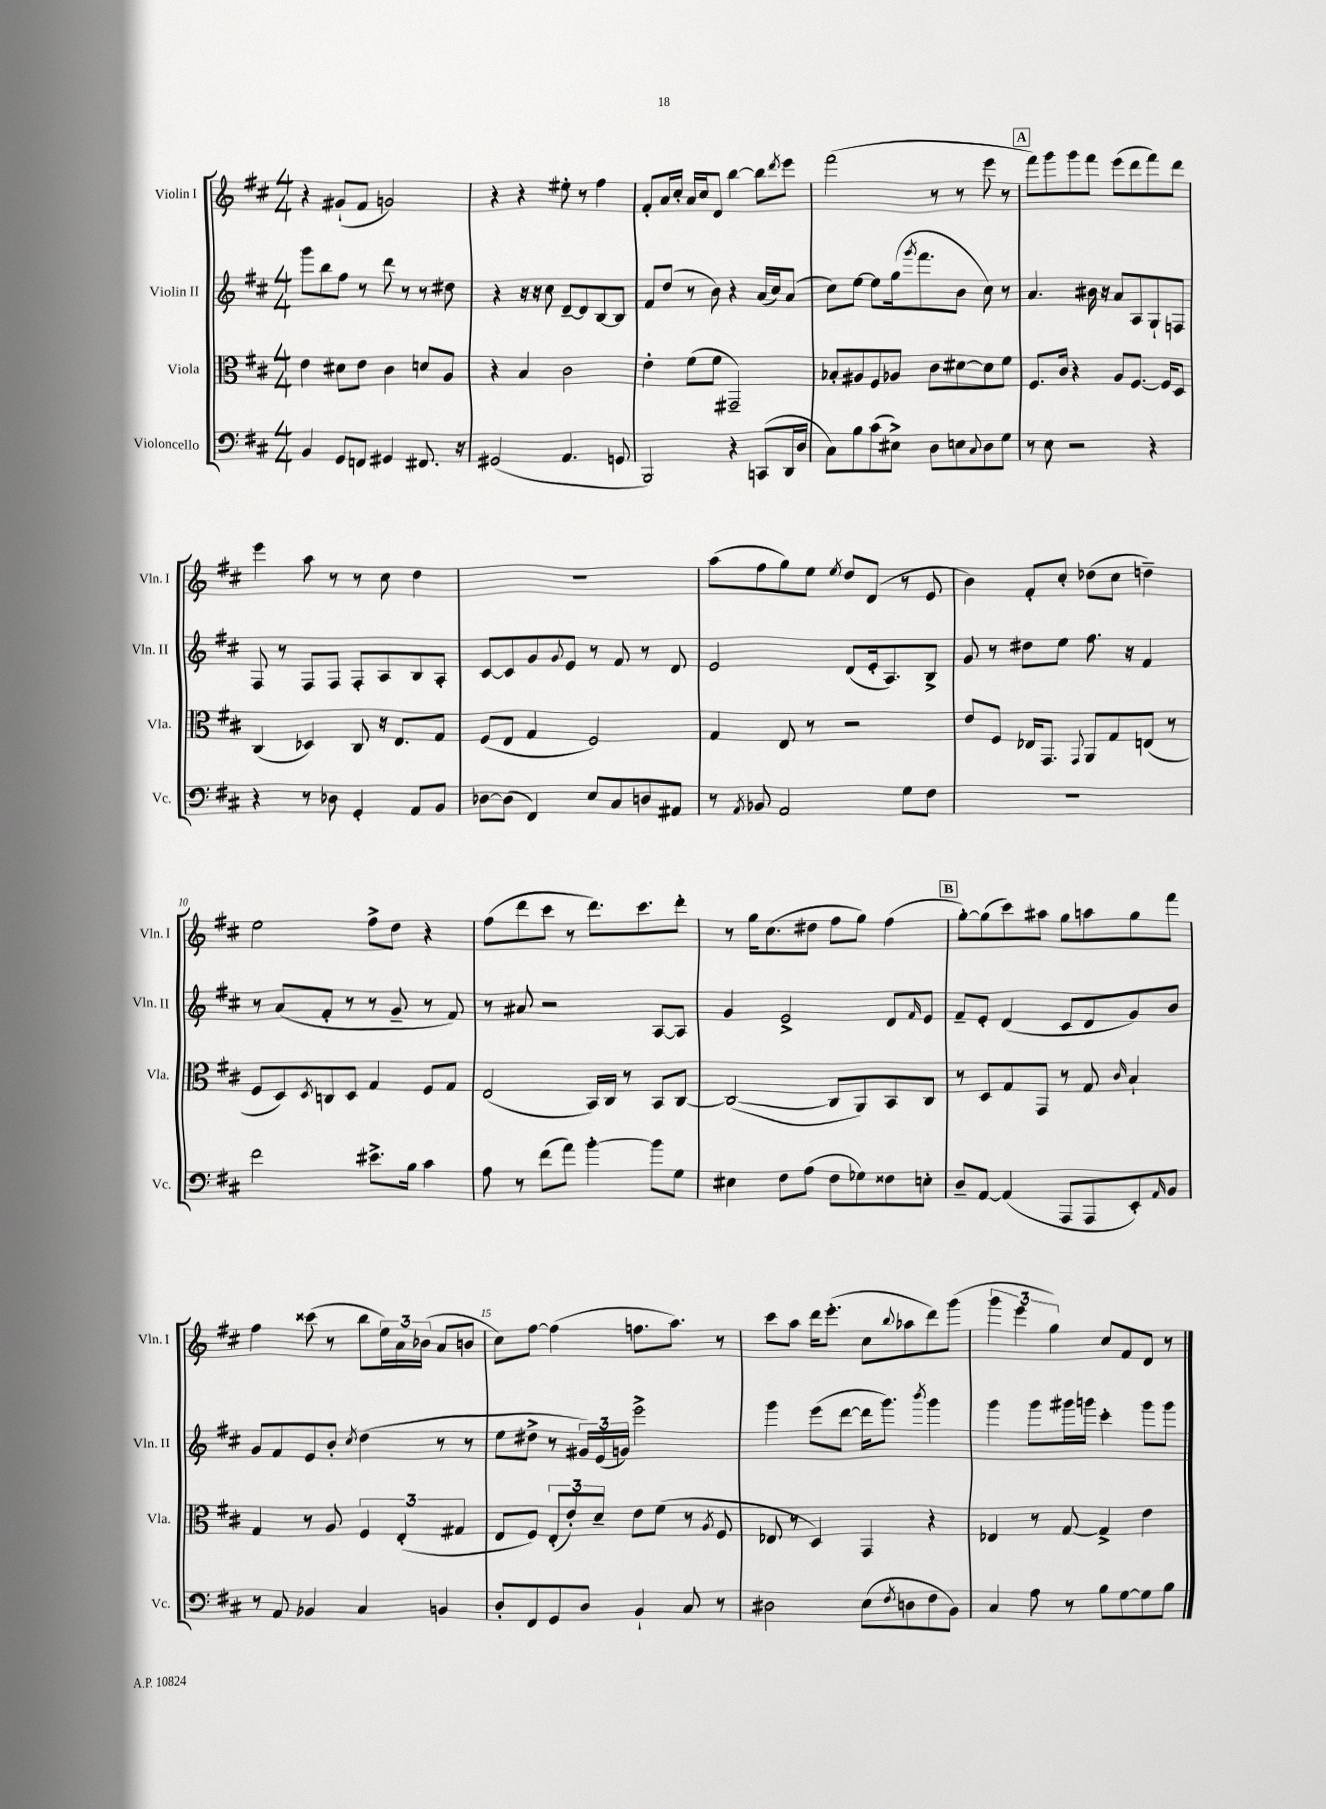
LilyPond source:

<<
\new StaffGroup <<
\new Staff = "s0" \with { instrumentName = "Violin I" shortInstrumentName = "Vln. I" } {
    \clef treble \key d \major \numericTimeSignature \time 4/4
    r4 gis'8-!( fis'8 g'2) |
    r4 r4 eis''8-. r8 fis''4 |
    fis'8-. a'16 cis''16-. a'16 cis''16 d'8 b''4~ b''8 \acciaccatura { d'''8 } e'''8 |
    fis'''2( r8 r8 e'''8 r8 |
    \mark \markup { \box "A" } fis'''8) g'''8 g'''8 fis'''8 e'''8( d'''8 fis'''8) d'''8 |
    e'''4 a''8 r8 r8 cis''8 d''4 |
    R1 |
    a''8( fis''8 g''8) e''8 \acciaccatura { e''8 } d''8 d'8( r8 e'8 |
    b'4) fis'8-. cis''8-. des''8( cis''8 d''4--) |
    e''2 fis''8-> d''8 r4 |
    fis''8( d'''8 cis'''8 r8 d'''8.) cis'''8. d'''8-. |
    r8 g''16 cis''8.( dis''8 fis''8 g''8) fis''4( |
    \mark \markup { \box "B" } g''8~-.) g''8( cis'''8) ais''8 g''8 a''8 g''8 fis'''8 |
    fis''4 cisis'''8( r8 b''8 \tuplet 3/2 { e''16) a'16 bes'16( } a'8 b'8 |
    cis''8) fis''8~ fis''4( f''8. a''8.) r8 |
    cis'''8 a''8 d'''16 e'''8.-.( cis''8 \appoggiatura { b''8 } aes''8 d'''8) g'''8( |
    \tuplet 3/2 { g'''4 e'''4 g''4) } cis''8 fis'8 d'8 r8 \bar "|." |
}
\new Staff = "s1" \with { instrumentName = "Violin II" shortInstrumentName = "Vln. II" } {
    \clef treble \key d \major \numericTimeSignature \time 4/4
    g'''8 b''8 fis''8 r8 d'''8 r8 r8 dis''8 |
    r4 r16 r16 cis''8 d'8~-- d'8 b8~ b8 |
    fis'8 d''8( r8 b'8) r4 a'16( cis''16) a'8( |
    cis''8) e''8~ e''8 g''16( \acciaccatura { g'''8 } fis'''8. b'8 cis''8) r8 |
    \mark \markup { \box "A" } a'4. bis'16 r16 a'8 a8 g8-! f8 |
    fis8 r8 fis8 fis8 fis8-. a8 b8 a8-. |
    cis'8~ cis'8 g'8 \appoggiatura { g'8 } e'8 r8 fis'8 r8 d'8 |
    e'2 d'8( e'16-. a8.) b8-> |
    g'8 r8 dis''8 e''8 fis''8. r16 fis'4 |
    r8 a'8( fis'8-. r8 r8 g'8-- r8 fis'8) |
    r8 ais'8 r2 a8~ a8 |
    g'4 e'2-> d'8 \grace { fis'16 } e'8 |
    \mark \markup { \box "B" } fis'8-- e'8-. d'4( cis'8 d'8 g'8) b'8 |
    g'8 fis'8 e'8 b'8-. \acciaccatura { cis''8 } d''4( r8 r8 |
    e''8 dis''8-> r8 \tuplet 3/2 { gis'16) e'16( g'16) } e'''2-> |
    g'''4 e'''8( d'''8~ d'''16 g'''8.) \acciaccatura { b'''8 } g'''4 |
    g'''4 g'''8 gis'''16 g'''16 cis'''4-. g'''8 g'''8 \bar "|." |
}
\new Staff = "s2" \with { instrumentName = "Viola" shortInstrumentName = "Vla." } {
    \clef alto \key d \major \numericTimeSignature \time 4/4
    e'4 dis'8 e'8 cis'4 d'8 a8 |
    r4 b4 cis'2 |
    e'4-. fis'8( fis'8 gis,2--) |
    bes8-. ais8 fis8 aes8 cis'8 dis'8~ dis'8 fis'8 |
    \mark \markup { \box "A" } fis8. cis'16 r4 a8 fis8.~ fis16 d8 |
    cis4( des4) cis8 r16 e8. g8 |
    fis8( e8 g4 fis2) |
    g4 e8 r8 r2 |
    e'8 fis8 ees16 g,8. \appoggiatura { g,8 } a,8 g8 e8( r8 |
    fis8 d8) \acciaccatura { d8 } c8 d8 g4 fis8 g8 |
    e2( b,16) cis16 r8 b,8 cis8~ |
    cis2~( cis8 a,8) b,8 cis8 |
    \mark \markup { \box "B" } r8 d8 g8 g,8 r8 g8 \grace { cis'16 } b4-! |
    g4 r8 a8 \tuplet 3/2 { fis4 e4-.( gis4 } |
    e8 fis8) \tuplet 3/2 { e8-.( e'8-.) d'8-- } e'8 fis'8( r8 \acciaccatura { a8 } fis8 |
    ees8 r8 d4) g,4 r4 |
    ees4 r8 g8~ g4-> e'4 \bar "|." |
}
\new Staff = "s3" \with { instrumentName = "Violoncello" shortInstrumentName = "Vc." } {
    \clef bass \key d \major \numericTimeSignature \time 4/4
    b,4 g,8 f,8 gis,4 fis,8. r16 |
    gis,2( a,4. g,8 |
    b,,2) r4 c,8( d,16 d16 |
    cis8) b8 cis'8( eis8->) d8 e8 \appoggiatura { cis8 } d8 g8 |
    \mark \markup { \box "A" } r8 e8 r2 r4 |
    r4 r8 des8 g,4-. a,8 b,8 |
    des8~ des8( fis,4) e8 cis8 d8 ais,8 |
    r8 \acciaccatura { a,8 } bes,8 a,2 g8 fis8 |
    R1 |
    fis'2 eis'8.-> b16 cis'4 |
    a8 r8 fis'8( a'8) b'4~-. b'8 g8 |
    eis4 fis8 a8( fis8 ges8) fisis8 e8-. |
    \mark \markup { \box "B" } d8-- a,8~ a,4( a,,8 a,,8 e,8-.) \grace { a,16 } b,8 |
    r8 a,8 bes,4 cis4 b,4 |
    d8-. fis,8 g,8 d8 b,4-! cis8 r8 |
    dis2 e8( \acciaccatura { fis8 } d8 fis8 b,8) |
    cis4 a8 r8 b8 g8~ g8 b8 \bar "|." |
}
>>
>>
\layout { \context { \Score \override BarNumber.break-visibility = ##(#f #t #t) barNumberVisibility = #(every-nth-bar-number-visible 5) } }
